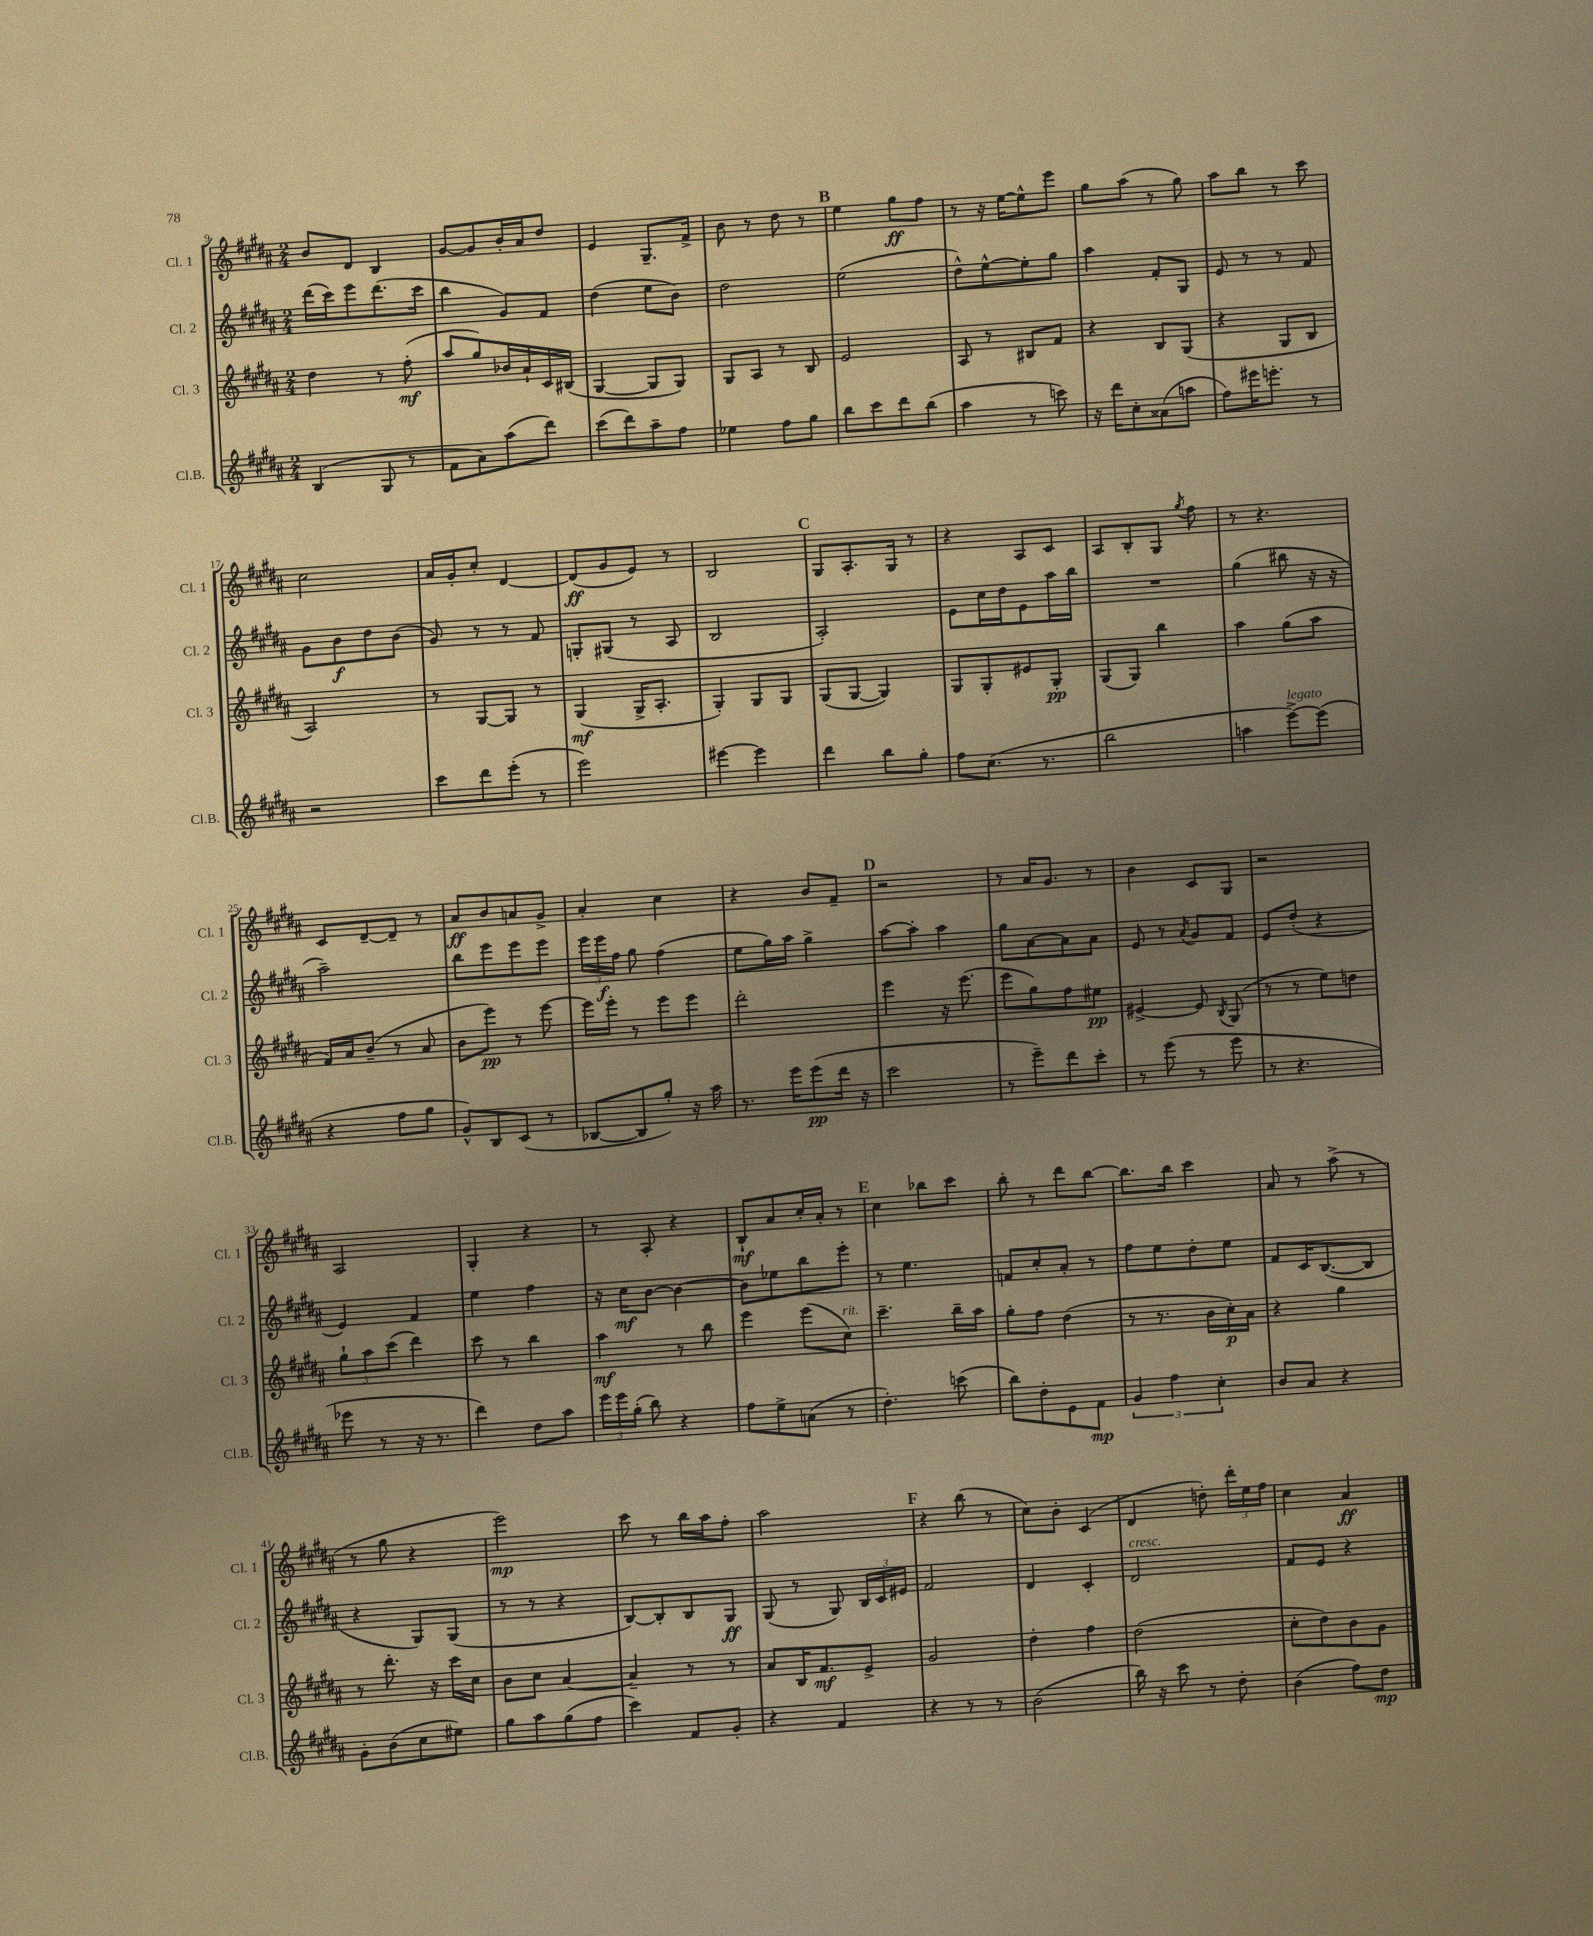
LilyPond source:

<<
\new StaffGroup <<
\new Staff = "s0" \with { instrumentName = "Cl. 1" shortInstrumentName = "Cl. 1" } {
    \clef treble \key b \major \numericTimeSignature \time 2/4
    \autoBeamOff b'8[ dis'8] b4 |
    gis'8[~ gis'8 b'16-. ais'16 dis''8] |
    e'4 gis8.[-- fis'16]-> |
    b'8 r8 dis''8 r8 |
    \mark \markup { \bold "B" } e''4 gis''8[\ff fis''8] |
    r8 r16 e''16[~ e''8-^ e'''8] |
    gis''8[ ais''8]( r8 gis''8) |
    ais''8[ b''8] r8 cis'''8 |
    cis''2 |
    ais'16[ gis'16-. cis''8]-. dis'4~ |
    dis'8[\ff( gis'8 e'8]) r8 |
    b2 |
    \mark \markup { \bold "C" } gis8[ ais8.-. gis16] r8 |
    r4 ais8[ cis'8] |
    ais8[ b8-. gis8] \acciaccatura { gis''8 } fis''8 |
    r8 r4. |
    cis'8[ dis'8~-- dis'8]-- r8 |
    ais'8[\ff b'8 a'8 gis'8]-> |
    ais'4-. cis''4 |
    r4 b'8[ fis'8]-- |
    \mark \markup { \bold "D" } r2 |
    r8 ais'16[ gis'8.] r8 |
    b'4 cis'8[ gis8] |
    r2 |
    ais2 |
    gis4-. r4 |
    r8 ais8-. r4 |
    b8[-!\mf ais'8 cis''16-. ais'16]-. r8 |
    \mark \markup { \bold "E" } cis''4 bes''8[ cis'''8] |
    b''8-. r8 dis'''8[ b''8]~ |
    b''8.[ b''16] cis'''4 |
    ais'8 r8 ais''8->( r8 |
    r8 gis''8 r4 |
    e'''2\mp) |
    cis'''8 r8 b''16[ ais''16 fis''8]-. |
    ais''2 |
    \mark \markup { \bold "F" } r4 b''8( r8 |
    cis''8[) b'8]-. cis'4( |
    dis'4 d''8-.) \tuplet 3/2 { dis'''16[-. e''16 fis''16] } |
    cis''4 ais'4\ff \bar "|." |
}
\new Staff = "s1" \with { instrumentName = "Cl. 2" shortInstrumentName = "Cl. 2" } {
    \clef treble \key b \major \numericTimeSignature \time 2/4
    \autoBeamOff dis'''16[( cis'''16) e'''8 dis'''8.( cis'''16] |
    b''4 gis'8[) fis'8] |
    dis''4( e''8[ b'8]) |
    dis''2 |
    \mark \markup { \bold "B" } e''2( |
    dis''8[-^) e''8~-^ e''8-. gis''8] |
    ais''4 fis'8[-. gis8] |
    e'8 r8 r8 fis'8 |
    gis'8[ b'8\f dis''8 b'8]( |
    gis'8) r8 r8 fis'8 |
    g8[-. gis8]( r8 ais8 |
    b2 |
    \mark \markup { \bold "C" } ais2-.) |
    e'8[ cis''16 dis''16 e'8 ais''16 b''16] |
    R2 |
    gis''4( bis''8 r16 r16 |
    ais''2--) |
    b''8[ e'''8 e'''8 e'''8] |
    \tuplet 3/2 { e'''16[ e'''16\f fis''16] } gis''8 fis''4( |
    e''8[ gis''16) ais''16] gis''4-> |
    \mark \markup { \bold "D" } ais''8[~ ais''8]-. ais''4 |
    gis''8[ ais'8~ ais'8 ais'8] |
    e'8 r8 \acciaccatura { ais'8 } gis'8[ fis'8] |
    e'8[ dis''8]-.( r4 |
    e'4) fis'4 |
    e''4 fis''4 |
    r16 cis''16[\mf b'8]~ b'4~ |
    b'8[ ees''8 b''8 e'''8]-. |
    \mark \markup { \bold "E" } r8 e''4. |
    f'8[ cis''8-. ais'8]-. r8 |
    fis''8[ e''8 dis''8-. e''8] |
    fis'8[ cis'16 b8.~( b8] |
    r4 gis8[) gis8]( |
    r8 r8 r4 |
    b8[~) b8-. b8 gis8]\ff |
    gis8( r8 gis8) \tuplet 3/2 { b16[ cis'16 eis'16] } |
    \mark \markup { \bold "F" } fis'2 |
    dis'4 cis'4-. |
    dis'2^\markup { \italic "cresc." } |
    fis'8[ e'8] r4 \bar "|." |
}
\new Staff = "s2" \with { instrumentName = "Cl. 3" shortInstrumentName = "Cl. 3" } {
    \clef treble \key b \major \numericTimeSignature \time 2/4
    \autoBeamOff dis''4 r8 fis''8-.\mf( |
    ais''8[ gis''8) bes'16 ais'16-! cis'16 bis16]( |
    gis4~ gis8[ gis8]) |
    gis8[ ais8] r8 b8 |
    \mark \markup { \bold "B" } e'2 |
    ais8 r8 bis8[ fis'8] |
    r4 b8[ gis8]( |
    r4 gis8[ b8] |
    ais2) |
    r8 gis8[~ gis8] r8 |
    gis4\mf( gis16[-> ais8.]-. |
    gis4-.) gis8[ gis8] |
    \mark \markup { \bold "C" } gis8[( gis8]~ gis4) |
    gis8[ gis8-. eis'8 gis8]-.\pp |
    gis8[( gis8]) b''4 |
    ais''4 gis''8[( ais''8] |
    fis'16[) ais'16 b'8]--( r8 ais'8 |
    b'8[ e'''8]\pp) r8 e'''8~ |
    e'''16[ e'''16]-. r8 e'''8[ e'''8] |
    dis'''2-. |
    \mark \markup { \bold "D" } e'''4 r16 e'''8.( |
    e'''8[ gis''8) fis''8 eis''8]\pp |
    eis'4~-> eis'8 \acciaccatura { b8 } gis8( |
    r8 r8 e''8[) d''8] |
    \tuplet 3/2 { gis''8[-! ais''8 cis'''8]( } dis'''4) |
    cis'''8 r8 b''4 |
    ais''4\mf r8 b''8 |
    e'''4 e'''8[( cis''8]^\markup { \italic "rit." }) |
    \mark \markup { \bold "E" } cis'''4.-- b''16[-- ais''16] |
    gis''8[-. fis''8] dis''4( |
    r8 r8. b'16[ cis''16-.\p) ais'16] |
    r4 gis''4 |
    r8 dis'''8.-. r16 cis'''16[ cis''16] |
    b'8[ cis''8] ais'4~ |
    ais'4-- r8 r8 |
    ais'8[ b16 fis'8.\mf e'8]-> |
    \mark \markup { \bold "F" } gis'2 |
    dis''4-. fis''4 |
    dis''2( |
    cis''8[-. dis''8) b'8 gis'8] \bar "|." |
}
\new Staff = "s3" \with { instrumentName = "Cl.B." shortInstrumentName = "Cl.B." } {
    \clef treble \key b \major \numericTimeSignature \time 2/4
    \autoBeamOff b4( gis8 r8 |
    fis'8[ ais'8) ais''8( dis'''8]) |
    cis'''8[( dis'''8) ais''8-- fis''8] |
    ees''4 fis''8[ gis''8] |
    \mark \markup { \bold "B" } b''8[ cis'''8 dis'''8 b''8]( |
    ais''4 r8 c'''8) |
    r16 dis'''16[ cis''8-. aisis'8( a''8] |
    fis''8[) eis'''16 e'''8.]-. r8 |
    r2 |
    cis'''8[ dis'''8 e'''8]-.( r8 |
    e'''2) |
    eis'''4~ eis'''4 |
    \mark \markup { \bold "C" } dis'''4 b''8[ gis''8]-. |
    fis''8[ cis''8.]( r8. |
    b''2 |
    a''4 e'''8[~->^\markup { \italic "legato" }) e'''8]( |
    r4 fis''8[ gis''8] |
    gis'8[-^) b8 cis'8]( r8 |
    bes8[~ bes8 gis''8]-.) r16 ais''16 |
    r8. e'''16[ e'''8\pp( dis'''16] r16 |
    \mark \markup { \bold "D" } cis'''2 |
    r8 e'''8[--) dis'''8 cis'''8]-. |
    r8 e'''8( r8 e'''8 |
    r8 r4. |
    ees'''8 r8 r16 r8. |
    dis'''4) dis''8[ ais''8] |
    \tuplet 3/2 { e'''16[ e'''16 gis''16]-.( } b''8) r4 |
    fis''8[ e''8-> a'8]( r8 |
    \mark \markup { \bold "E" } dis''4.-.) c'''8( |
    b''8[) dis''8-. e'8 fis'8]\mp |
    \tuplet 3/2 { gis'4 fis''4 cis''4-. } |
    b'8[ ais'8] r4 |
    gis'8[-. b'8( cis''8 eis''8]) |
    gis''8[ ais''8 gis''8( fis''8] |
    cis'''4) fis'8[ gis'8]-. |
    r4 fis'4 |
    \mark \markup { \bold "F" } r4 r8 r8 |
    b'2( |
    b''16) r16 cis'''8 r8 dis''8-. |
    b'4( fis''8[) dis''8]\mp \bar "|." |
}
>>
>>
\layout { \context { \Score currentBarNumber = #9 } }
